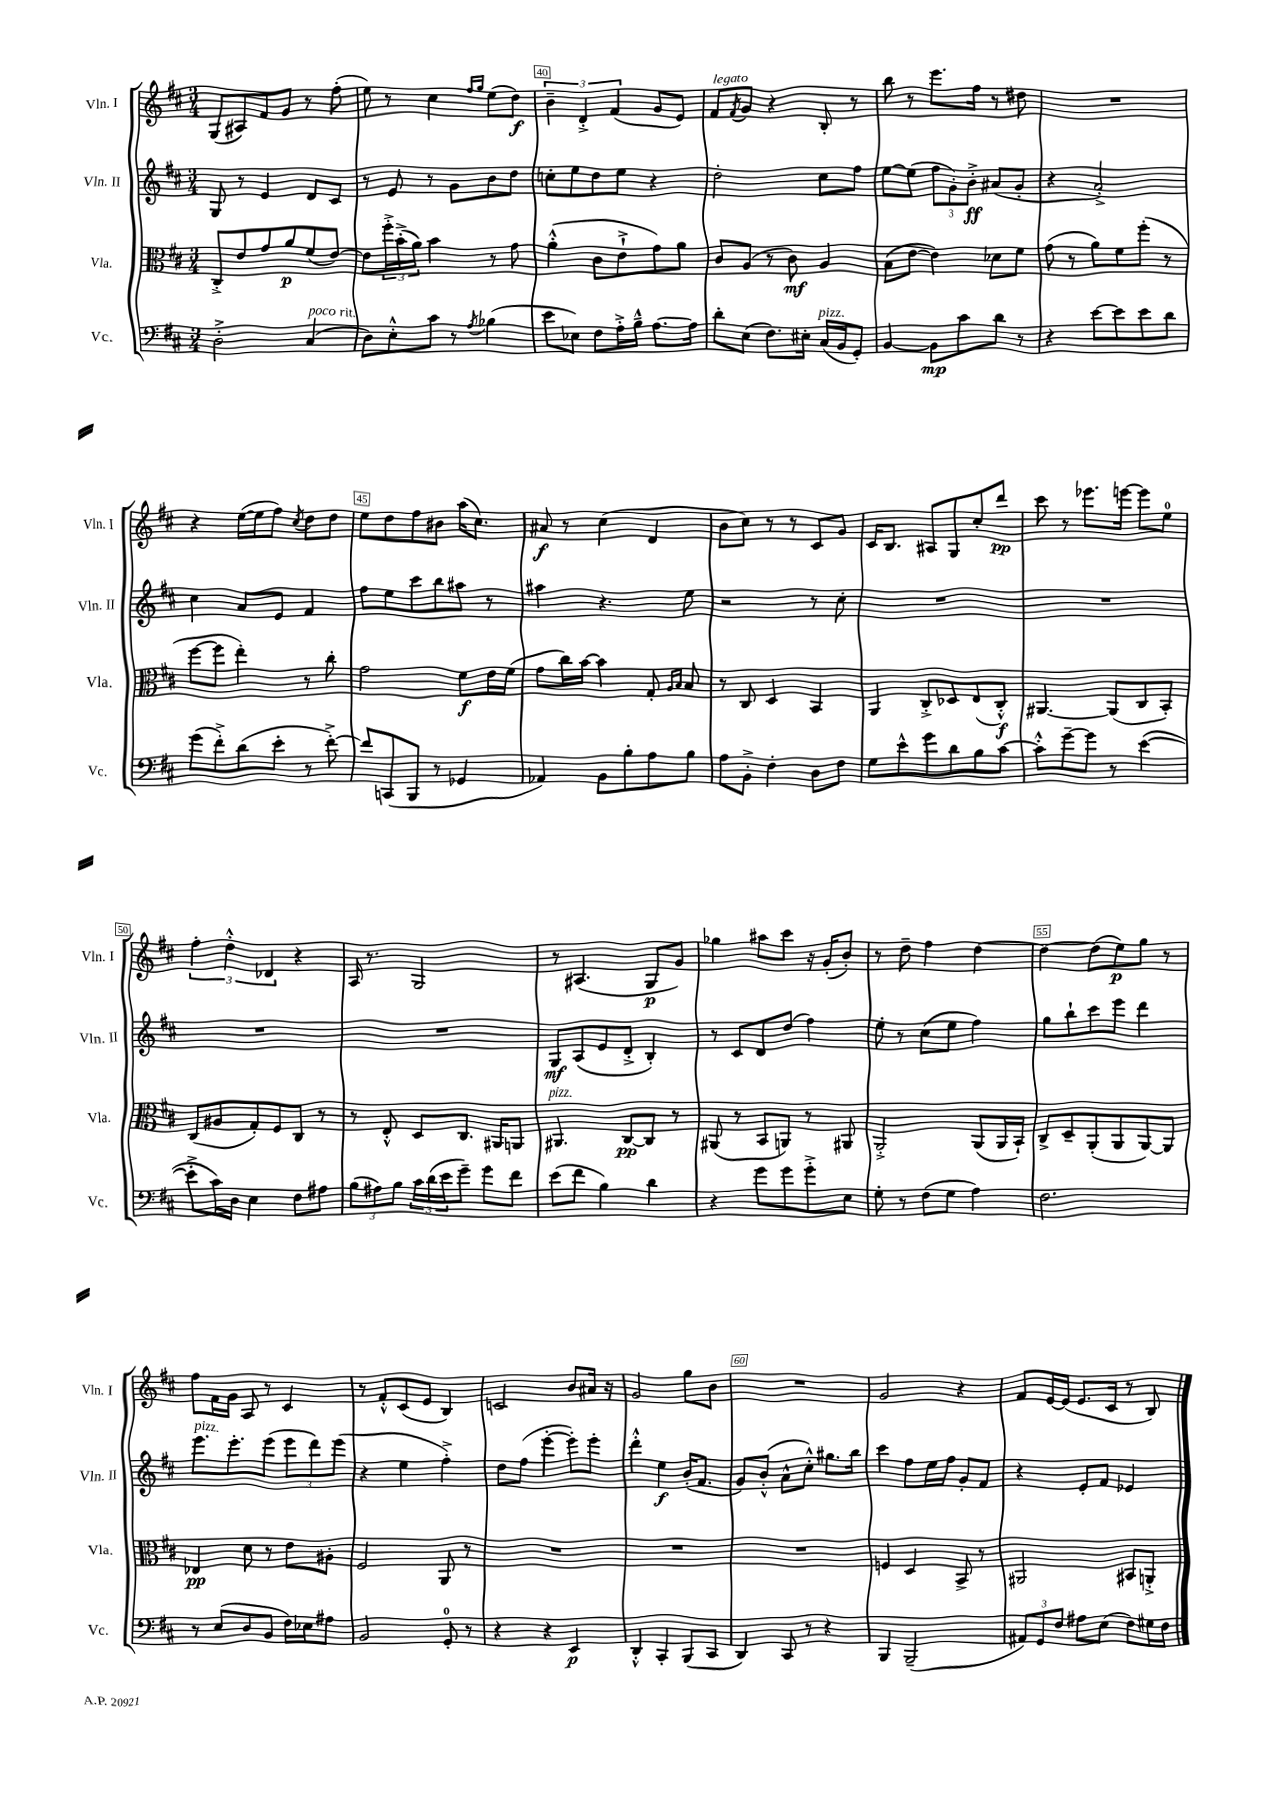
<<
\new StaffGroup <<
\new Staff = "s0" \with { instrumentName = "Vln. I" shortInstrumentName = "Vln. I" } {
    \clef treble \key d \major \numericTimeSignature \time 3/4
    g8( ais8) fis'8 g'8 r8 fis''8-.( |
    e''8) r8 cis''4 \grace { fis''16 g''16 } e''8( d''8\f) |
    \tuplet 3/2 { b'4-- d'4-.-> fis'4( } g'8 e'8) |
    fis'8^\markup { \italic "legato" } \acciaccatura { fis'8 } g'8 r4 b8-. r8 |
    b''8 r8 e'''8. fis''16 r8 dis''8 |
    R2. |
    r4 e''16~( e''16 fis''8) \acciaccatura { cis''8 } d''8 d''8 |
    e''8 d''8 fis''8 bis'8 a''16( cis''8.) |
    ais'8\f r8 cis''4( d'4 |
    b'8 cis''8) r8 r8 cis'8 g'8 |
    cis'16 b8. ais8 g8 cis''8-. d'''8\pp |
    cis'''8 r8 ees'''8. e'''16~ e'''8 e''8-0 |
    \tuplet 3/2 { fis''4-. d''4-.-^ des'4 } r4 |
    a16 r8. g2 |
    r8 ais4.( g8\p g'8) |
    ges''4 ais''8 cis'''8 r16 g'16-.( b'8-.) |
    r8 d''8-- fis''4 d''4~ |
    d''4~ d''8( e''8\p) g''8 r8 |
    fis''8 fis'16 g'16 a8 r8 cis'4 |
    r8 fis'8-.-^ cis'8( e'8 b4) |
    c'2 b'8 ais'16 r16 |
    g'2 g''8 b'8 |
    R2. |
    g'2 r4 |
    fis'8 e'16~ e'16( e'8. cis'16 r8 b8) \bar "|." |
}
\new Staff = "s1" \with { instrumentName = "Vln. II" shortInstrumentName = "Vln. II" } {
    \clef treble \key d \major \numericTimeSignature \time 3/4
    g8 r8 e'4 d'8 cis'8 |
    r8 e'8 r8 g'8 b'8 d''8 |
    c''8-. e''8 d''8 e''8 r4 |
    d''2-. cis''8 fis''8 |
    e''8~ e''8( \tuplet 3/2 { fis''8 g'8-.) b'8-.->\ff } ais'8( g'8-. |
    r4 a'2-.->) |
    cis''4 a'8 e'8 fis'4 |
    fis''8 e''8 cis'''8 b''8 ais''8 r8 |
    ais''4 r4. e''8 |
    r2 r8 cis''8-. |
    R2. |
    R2. |
    R2. |
    R2. |
    g8\mf a8( e'8 d'8-.-> b4-.) |
    r8 cis'8 d'8 d''8( fis''4) |
    e''8-. r8 cis''8( e''8 fis''4) |
    g''8 b''8-! cis'''8 e'''8 d'''4 |
    e'''8.^\markup { \italic "pizz." } e'''8.-. e'''8( \tuplet 3/2 { e'''8 d'''8) e'''8( } |
    r4 e''4 fis''4-.->) |
    d''8 fis''8( e'''4~-. e'''8-.) e'''8-. |
    d'''4-.-^ e''4\f b'16-.( fis'8. |
    g'8) b'8-.-^( a'8-^ cis''8-.-^) gis''8. b''16 |
    cis'''4 fis''8 e''16 fis''16 g'8-. fis'8 |
    r4 e'8-. fis'8 ees'4 \bar "|." |
}
\new Staff = "s2" \with { instrumentName = "Vla." shortInstrumentName = "Vla." } {
    \clef alto \key d \major \numericTimeSignature \time 3/4
    cis8-.-> e'8 g'8 a'8\p fis'8( e'8~) |
    e'8 \tuplet 3/2 { fis''16-.-> b'16-.->( a'16) } b'4 r8 g'8 |
    a'4-.-^( cis'8 e'8-!-> g'8) a'8 |
    cis'8 a8( r8 cis'8\mf) a4 |
    b8( e'8~ e'4) des'8 fis'8 |
    g'8( r8 a'8) fis'8 fis''8-.( r8 |
    fis''8~ fis''8 e''4-.) r8 cis''8-. |
    g'2 fis'8\f e'16 fis'16( |
    g'8 cis''16) b'16~ b'4 g8-. \grace { a16 b16 } b8 |
    r8 cis8 d4 b,4 |
    a,4 cis8-.-> des8 e8( cis8-.-^\f) |
    ais,4.~ ais,8( cis8 b,8-.) |
    cis8( ais8 g8-.) fis8 cis8 r8 |
    r8 e8-.-^ d8 cis8. ais,16 a,8 |
    ais,4.^\markup { \italic "pizz." } cis8~\pp cis8 r8 |
    ais,8( r8 b,8 a,8) r8 ais,8 |
    a,2-.-> a,8( a,16 b,16-!) |
    cis8-> d8-- a,8-.( a,8 a,8~) a,8 |
    ees4\pp d'8 r8 e'8 ais8-. |
    fis2 a,8 r8 |
    R2. |
    R2. |
    R2. |
    f4 d4 b,8-> r8 |
    ais,2 bis,8 a,8-.-> \bar "|." |
}
\new Staff = "s3" \with { instrumentName = "Vc." shortInstrumentName = "Vc." } {
    \clef bass \key d \major \numericTimeSignature \time 3/4
    d2-.-> cis4^\markup { \italic "poco rit." }( |
    d8) e8-.-^ cis'8 r8 \acciaccatura { a8 } bes4( |
    e'8 ees8) fis8 a16-.-> b16---^ a8.~ a16 |
    d'8-. e8( fis8.) eis16-. cis16^\markup { \italic "pizz." }( b,16 g,8-.) |
    b,4~ b,8\mp cis'8 d'8 r8 |
    r4 e'8~ e'8 e'8 d'8 |
    g'8( fis'8-.->) d'8( e'8-. r8 fis'8~-.->) |
    fis'8 c,8( b,,8 r8 ges,4 |
    aes,4) b,8 b8-. a8 b8 |
    a8 b,8-.-> fis4-. d8 fis8 |
    g8 e'8-^ g'8 d'8 b8 cis'8~ |
    cis'8-.-^ g'8~-- g'8 r8 e'4~( |
    e'8-.-> cis'16) d16 e4 fis8 ais8 |
    \tuplet 3/2 { b8( ais8) b8 } \tuplet 3/2 { cis'16 d'16( e'16 } g'8--) g'8 fis'8 |
    e'8( fis'8 b4) d'4 |
    r4 g'8 g'8 g'8-.-> e8 |
    g8-. r8 fis8( g8 a4) |
    fis2. |
    r8 e8( d8 b,8 fis16) ees16 ais8 |
    b,2 g,8-0-. r8 |
    r4 r4 e,4\p |
    d,4-.-^ cis,4-. b,,8( cis,8 |
    d,4) cis,8 r8 r4 |
    b,,4 b,,2--( |
    \tuplet 3/2 { ais,8) g,8 fis8 } ais8 e8( fis8) gis16 fis16 \bar "|." |
}
>>
>>
\layout { \context { \Score currentBarNumber = #38 \override BarNumber.break-visibility = ##(#f #t #t) barNumberVisibility = #(every-nth-bar-number-visible 5) \override BarNumber.stencil = #(make-stencil-boxer 0.1 0.3 ly:text-interface::print) } }
